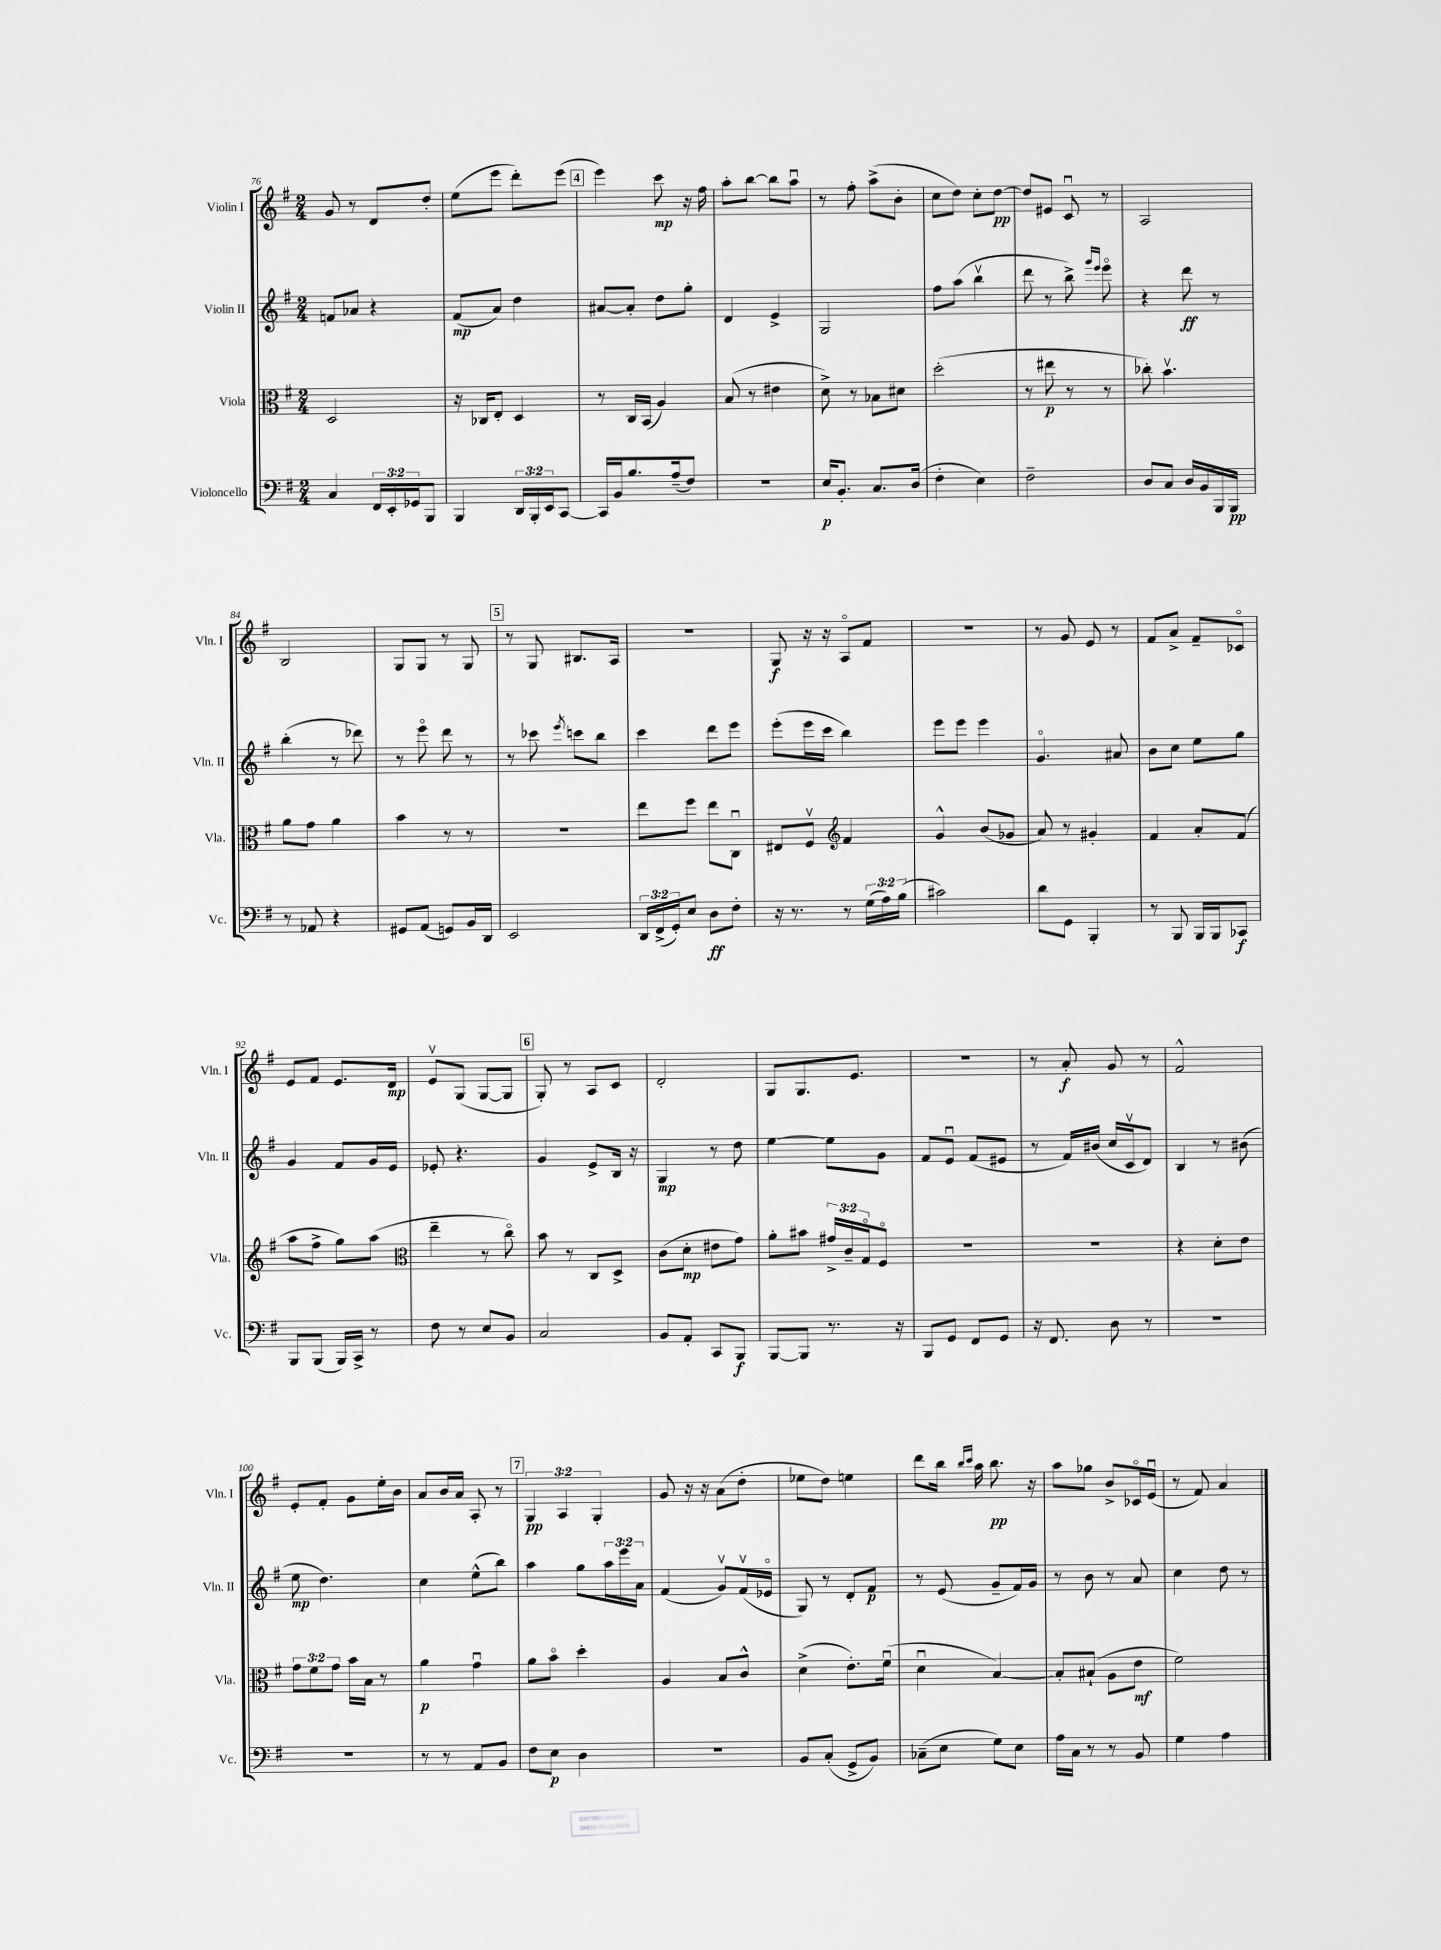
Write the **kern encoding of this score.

**kern	**kern	**kern	**kern
*staff4	*staff3	*staff2	*staff1
*clefF4	*clefC3	*clefG2	*clefG2
*k[f#]	*k[f#]	*k[f#]	*k[f#]
*M2/4	*M2/4	*M2/4	*M2/4
4C	2D	8f	8g
.	.	8a-	8r
24FF#	.	4r	8d
24EE'	.	.	.
24GG-	.	.	.
8BBB	.	.	8dd'
=	=	=	=
4BBB	16r	(8f#	(8ee
.	16C-	.	.
.	8E'	8a)	8eee
24DD	4D	4dd	8ddd')
24BBB'	.	.	.
24EE	.	.	.
[8CC	.	.	(8eee
=	=	=	=
16CC]	8r	[8a#	4eee)
16BB	.	.	.
8.B	16C	8a#']	.
.	(16BB	.	.
.	4A)	8dd	8ccc
(16A~	.	.	.
8F#)	.	8gg'	16r
.	.	.	16ff#
=	=	=	=
2r	(8B	4d	8aa'
.	8r	.	[8bb
.	4e#	4e^	8bb]
.	.	.	8aau
=	=	=	=
16E	8d^)	2G	8r
8.BB'	.	.	.
.	8r	.	8ff#'
8.C	8B-	.	(8aa^
.	8d#	.	8b'
(16D	.	.	.
=	=	=	=
4F#'	(2dd'	8ff#	8cc
.	.	(8aa	8dd)
4E)	.	4bbv	8cc'
.	.	.	[8dd
=	=	=	=
2F#~	8r	8ddd	8dd]
.	8ee#	8r	8e#
.	8r	8bb^)	8cu
.	.	16qqggg	.
.	.	16qqeee	.
.	8r	8eeeo	8r
=	=	=	=
8D	8cc-')	4r	2A
8C	4.bv	.	.
16D	.	8ddd	.
16BB	.	.	.
16BBB	.	8r	.
16BBB	.	.	.
=	=	=	=
8r	8a	(4bb'	2B
8AA-	8g	.	.
4r	4a	8r	.
.	.	8ddd-)	.
=	=	=	=
8GG#	4b	8r	8G
(8AA	.	8eeeo	8G
8GG)	8r	8ddd	8r
16BB	8r	8r	8G
16DD	.	.	.
=	=	=	=
2EE	2r	8r	8r
.	.	8ccc-	8G
.	.	8qeee	.
.	.	8ccc	8.B#
.	.	8bb	.
.	.	.	16A
=	=	=	=
24DD	8ee	4ccc	2r
(24FF#^	.	.	.
24GG')	.	.	.
8E	8ff#	.	.
8D	8ee	8ddd	.
8F#'	8Cu	8eee	.
=	=	=	=
16r	8E#	(8eee'	8G
8.r	.	.	.
.	8F#v	16eee	16r
.	.	16ccc	16r
*	*clefG2	*	*
8r	4f#	4bb)	8Ao
(24G	.	.	8f#
24A)	.	.	.
(24B	.	.	.
=	=	=	=
2c#)	4g^^	8eee	2r
.	.	8eee	.
.	(8b	4eee	.
.	8g-	.	.
=	=	=	=
8d	8a)	4.go	8r
8GG	8r	.	8g
4BBB'	4g#'	.	8e
.	.	8a#	8r
=	=	=	=
8r	4f#	8b	8f#
8BBB	.	8cc	8a^
16BBB	8a'	8ee	8f#~
16BBB	.	.	.
8CC-	(8f#	8gg	8c-o
=	=	=	=
8BBB	8aa	4g	8e
(8BBB	8ff#^	.	8f#
16BBB)	8gg)	8f#	8.e
16CC^	.	.	.
8r	(8aa	16g	.
.	.	16e	16d
=	=	=	=
*	*clefC3	*	*
8F#	4ee~	8e-'	8ev
8r	.	4.r	(8G
8E	8r	.	[8G
8BB	8cco)	.	8G]
=	=	=	=
2C	8b	4g	8G')
.	8r	.	8r
.	8C	8e^	8A
.	8D^	16B	8c
.	.	16r	.
=	=	=	=
8BB	(8c	4G	2d'
8AA'	8d'	.	.
8CC	8e#	8r	.
8BBB	8g)	8dd	.
=	=	=	=
[8BBB	8a'	[4ee	8G
8BBB]	8b#	.	8.G
8.r	24g#^	8ee]	.
.	24c~	.	.
.	.	.	8.e
.	24Go	.	.
.	8F#o	8g	.
16r	.	.	.
=	=	=	=
8BBB	2r	8f#	2r
8GG	.	8eu	.
8FF#	.	(8f#	.
8GG	.	8e#	.
=	=	=	=
16r	2r	8r	8r
8.FF#	.	.	.
.	.	16f#)	8a'
.	.	(16b#	.
8D	.	16cc	8g
.	.	16cv	.
8r	.	8d)	8r
=	=	=	=
2r	4r	4B	2f#^^
.	8d'	8r	.
.	8e	(8b#	.
=	=	=	=
2r	12g	8ee	8e'
.	12f#	.	.
.	.	4.dd)	8f#'
.	12g	.	.
.	16b	.	8g
.	16B	.	.
.	8r	.	16ee'
.	.	.	16b
=	=	=	=
8r	4a	4cc	8a
8r	.	.	16b
.	.	.	16a
8AA	4gu	(8ee^^	8A'
8BB	.	8bb)	8r
=	=	=	=
8F#	8a	4aa	6G
8E	8bo	.	.
.	.	.	6A
4D	4dd'	8gg	.
.	.	.	6G'
.	.	24aa	.
.	.	24eee	.
.	.	24a	.
=	=	=	=
2r	4A	(4f#	8g
.	.	.	16r
.	.	.	16r
.	8B	8gv)	(8a
.	8c^^	(16f#v	8dd'
.	.	16e-o	.
=	=	=	=
8BB	(4d^	8G)	8ee-
(8C'	.	8r	8dd)
8GG^	8.e')	8d'	4ee
8BB)	.	8f#	.
.	(16f#u	.	.
=	=	=	=
(8C-~	4du	8r	8ddd
8E	.	(8e	16bb
.	.	.	16qqbb
.	.	.	16qqccc
.	.	.	16aa
8G)	[4B)	8g~	8.bb
8E	.	16f#)	.
.	.	16g	16r
=	=	=	=
16A	8B']	8r	8aa
16C	.	.	.
8r	(8B#`	8b	8gg-
8r	8A	8r	8b^
8BB	8e	8a	16c-o
.	.	.	(16eu
=	=	=	=
4G	2f#)	4cc	8r
.	.	.	8f#)
4A	.	8dd	4a
.	.	8r	.
==	==	==	==
*-	*-	*-	*-
